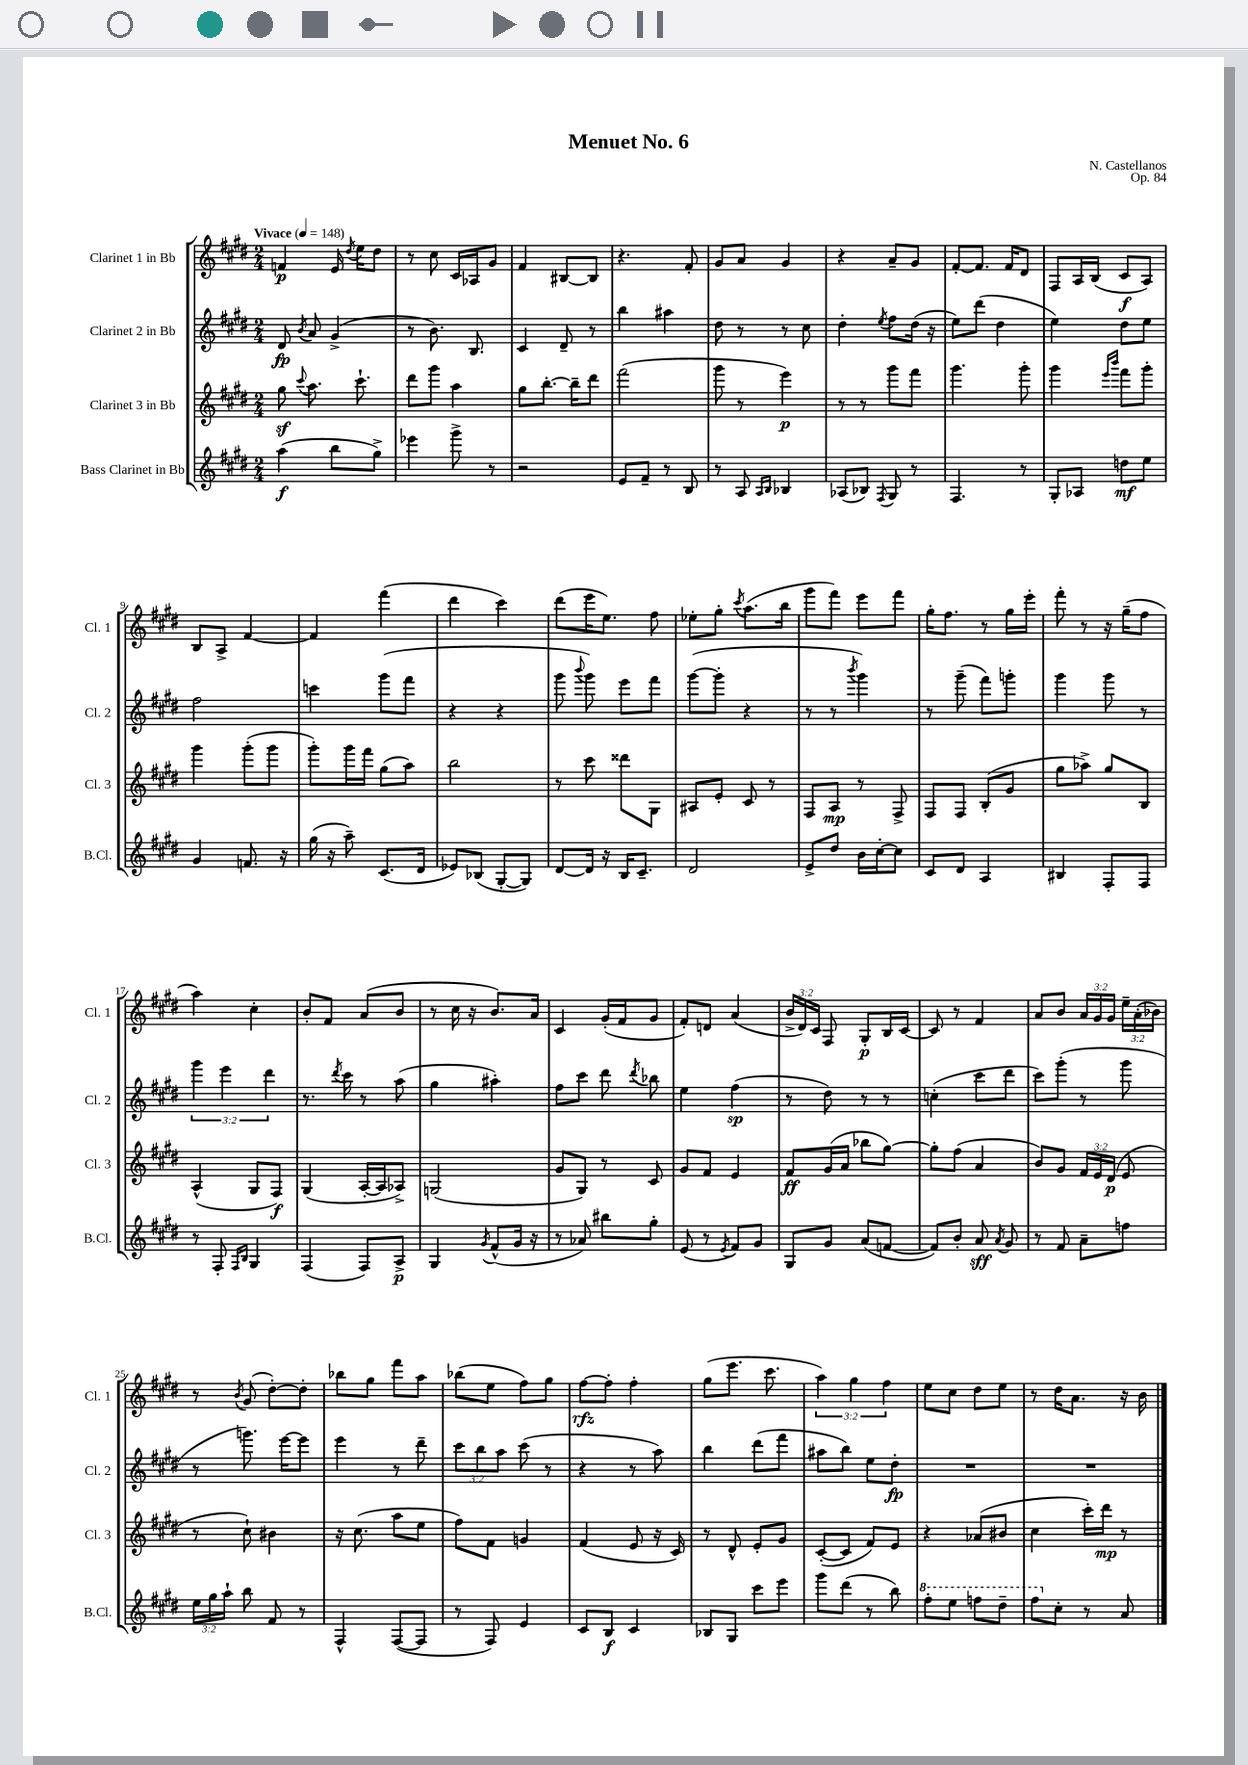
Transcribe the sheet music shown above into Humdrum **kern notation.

**kern	**kern	**kern	**kern
*staff4	*staff3	*staff2	*staff1
*clefG2	*clefG2	*clefG2	*clefG2
*k[f#c#g#d#]	*k[f#c#g#d#]	*k[f#c#g#d#]	*k[f#c#g#d#]
*M2/4	*M2/4	*M2/4	*M2/4
*MM148	*MM148	*MM148	*MM148
(4aa	8gg#	8d#	4f
.	8qqccc#	8qb	.
.	8.aa	8a	.
8bb	.	(4g#^	16e
.	.	.	8qdd#
.	8.ccc#`	.	16ee
8gg#^)	.	.	8dd#
=	=	=	=
4eee-	8ddd#	8r	8r
.	8ggg#	8.b)	8cc#
8ggg#^	4aa	.	16c#
.	.	8.B	16A-
8r	.	.	8g#
=	=	=	=
2r	8gg#	4c#	4f#
.	[8.bb'	.	.
.	.	8d#~	[8B#
.	16bb~]	.	.
.	8ddd#	8r	8B#]
=	=	=	=
8e	(2fff#	4bb	4.r
8f#~	.	.	.
8r	.	4aa#	.
8B	.	.	8f#'
=	=	=	=
8r	8ggg#	8dd#	8g#
8A	8r	8r	8a
16qqA	.	.	.
16qqB	.	.	.
4B-	4eee)	8r	4g#
.	.	8cc#	.
=	=	=	=
(8A-	8r	4dd#'	4r
8B-)	8r	.	.
8qF#	.	8qee	.
8G#	8ggg#	8ff#	8a~
8r	8fff#	(16dd#	8g#
.	.	16r	.
=	=	=	=
4.F#	4.ggg#	8ee)	[8f#'
.	.	(8ddd#	8.f#]
.	.	4dd#	.
.	.	.	16f#
8r	8ggg#'	.	8d#
=	=	=	=
8G#'	4ggg#	4ee)	8F#
8A-	.	.	16A
.	.	.	(16B
.	16qqeee	.	.
.	16qqbbb	.	.
8dd	8fff#	8dd#	8c#
8ee	8ggg#'	8ee	8A)
=	=	=	=
4g#	4ggg#	2ff#	8B
.	.	.	8A^
8.f	(8ggg#'	.	[4f#
.	8ggg#	.	.
16r	.	.	.
=	=	=	=
(16gg#	8ggg#')	4ccc	4f#]
16r	.	.	.
8aa~)	16ggg#	.	.
.	16fff#	.	.
(8.c#	(8gg#	(8ggg#	(4fff#
.	8aa)	8fff#	.
16d#	.	.	.
=	=	=	=
8e-)	2bb	4r	4ddd#
(8B-	.	.	.
[8G#'	.	4r	4ccc#)
8G#])	.	.	.
=	=	=	=
[8d#	8r	8ggg#	(8ddd#
.	.	8qqbbb	.
16d#]	8ccc#	8ggg#)	16eee
16r	.	.	8.ee)
16B	8ddd##	8eee	.
8.c#~	.	.	.
.	8G#	8fff#	8ff#
=	=	=	=
2d#	8A#	([8ggg#	8ee-'
.	8e'	8ggg#']	8gg#'
.	.	.	8qccc#
.	8c#	4r	(8.aa
.	8r	.	.
.	.	.	16bb
=	=	=	=
8e^	8F#	8r	8ggg#
8dd#	8A	8r	8fff#)
.	.	8qbbb	.
16b	8r	4ggg#)	8eee
[16cc#'	.	.	.
8cc#]	8F#^	.	8fff#
=	=	=	=
8c#	8F#	8r	16gg#'
.	.	.	8.ff#
8d#	8F#	(8ggg#~	.
4A	(8B'	8fff#)	8r
.	8g#	8ggg'	16gg#
.	.	.	16eee'
=	=	=	=
4B#	8gg#	4ggg#	8fff#'
.	8aa-^)	.	8r
8F#'	8gg#	8ggg#	16r
.	.	.	(16gg#~
8F#	8B	8r	8ff#
=	=	=	=
8r	(4A^^	6ggg#	4aa)
8F#'	.	.	.
.	.	6eee	.
16qqF#	.	.	.
16qqB	.	.	.
4G#	8G#	.	4cc#'
.	.	6ddd#	.
.	8F#)	.	.
=	=	=	=
(4F#	(4G#	8.r	8b'
.	.	.	8f#
.	.	8qddd#	.
.	.	16ccc#	.
8F#)	[16A'	8r	(8a
.	16A]	.	.
8A^	8A-^)	(8aa	8b
=	=	=	=
4G#	(2G	4gg#	8r
.	.	.	16cc#
.	.	.	16r
8qg#	.	.	.
(8f#^^	.	4aa#')	8.b)
16g#	.	.	.
16r	.	.	16a
=	=	=	=
8r	8g#	8ff#	4c#
8a-)	8G#)	8ccc#	.
8bb#	8r	8ddd#	(16g#'
.	.	.	16f#
.	.	8qddd#	.
8gg#'	8c#	8bb-	8g#
=	=	=	=
(8e	8g#	4ee	8f#')
8r	8f#	.	8d
8qe	.	.	.
8f#)	4e	(4ff#	(4a
8g#	.	.	.
=	=	=	=
8G#	8f#	8r	24b^
.	.	.	24d#)
.	.	.	24c#
8g#	(16g#	8dd#)	8F#
.	16a	.	.
(8a	8bb-	8r	8G#'
[8f	[8gg#)	8r	16B
.	.	.	[16c#
=	=	=	=
8f])	8gg#']	(4cc'	8c#]
8b'	(8ff#	.	8r
8a	4a	8ccc#	4f#
8qa	.	.	.
8g#	.	8ddd#	.
=	=	=	=
8r	8b)	8ccc#)	8a
8f#	8g#	(8ggg#'	8b
8a~	24f#	8r	24a
.	24e	.	24g#
.	(24d#	.	24g#
8ff	8e	8ggg#	24ee~
.	.	.	(24a'
.	.	.	24b-)
=	=	=	=
24ee	8r	8r	8r
24gg#	.	.	.
24aa`	.	.	.
.	.	.	8qb
8bb	8cc#`)	8.ggg)	(8g#
8f#	4b#	.	[8dd#')
.	.	[16eee	.
8r	.	8eee]	8dd#']
=	=	=	=
4F#^^	16r	4eee	8bb-
.	(8.cc#	.	.
.	.	.	8gg#
([8F#	8aa	8r	8fff#
8F#]	8ee	8ddd#~	8aa
=	=	=	=
8r	8ff#)	12ccc#	(8bb-
.	.	12bb	.
8F#)	8f#	.	8ee
.	.	12aa	.
4e	4g	(8ccc#	8ff#)
.	.	8r	8gg#
=	=	=	=
8c#	(4f#	4r	[8ff#
8B	.	.	8ff#']
4c#	8e	8r	4ff#'
.	16r	8aa)	.
.	16c#)	.	.
=	=	=	=
8B-	8r	4bb	(8gg#
8G#	8d#^^	.	8.eee
8ccc#	8e'	(8ddd#	.
.	.	.	8.ccc#
8eee	8g#	8fff#	.
=	=	=	=
8ggg#	([8c#'	8aa#	6aa)
(8ddd#	8c#]	8bb)	.
.	.	.	6gg#
8r	8f#)	8ee	.
.	.	.	6ff#
8bb)	8e	8dd#'	.
=	=	=	=
8fff#'	4r	2r	8ee
8eee	.	.	8cc#
8fff	(8a-	.	8dd#
8ddd#~	8b#	.	8ee
=	=	=	=
8fff#	4cc#	2r	8r
8cc#'	.	.	16dd#
.	.	.	8.a
8r	16ccc#')	.	.
.	16ddd#	.	.
8a	8r	.	16r
.	.	.	16b
==	==	==	==
*-	*-	*-	*-
